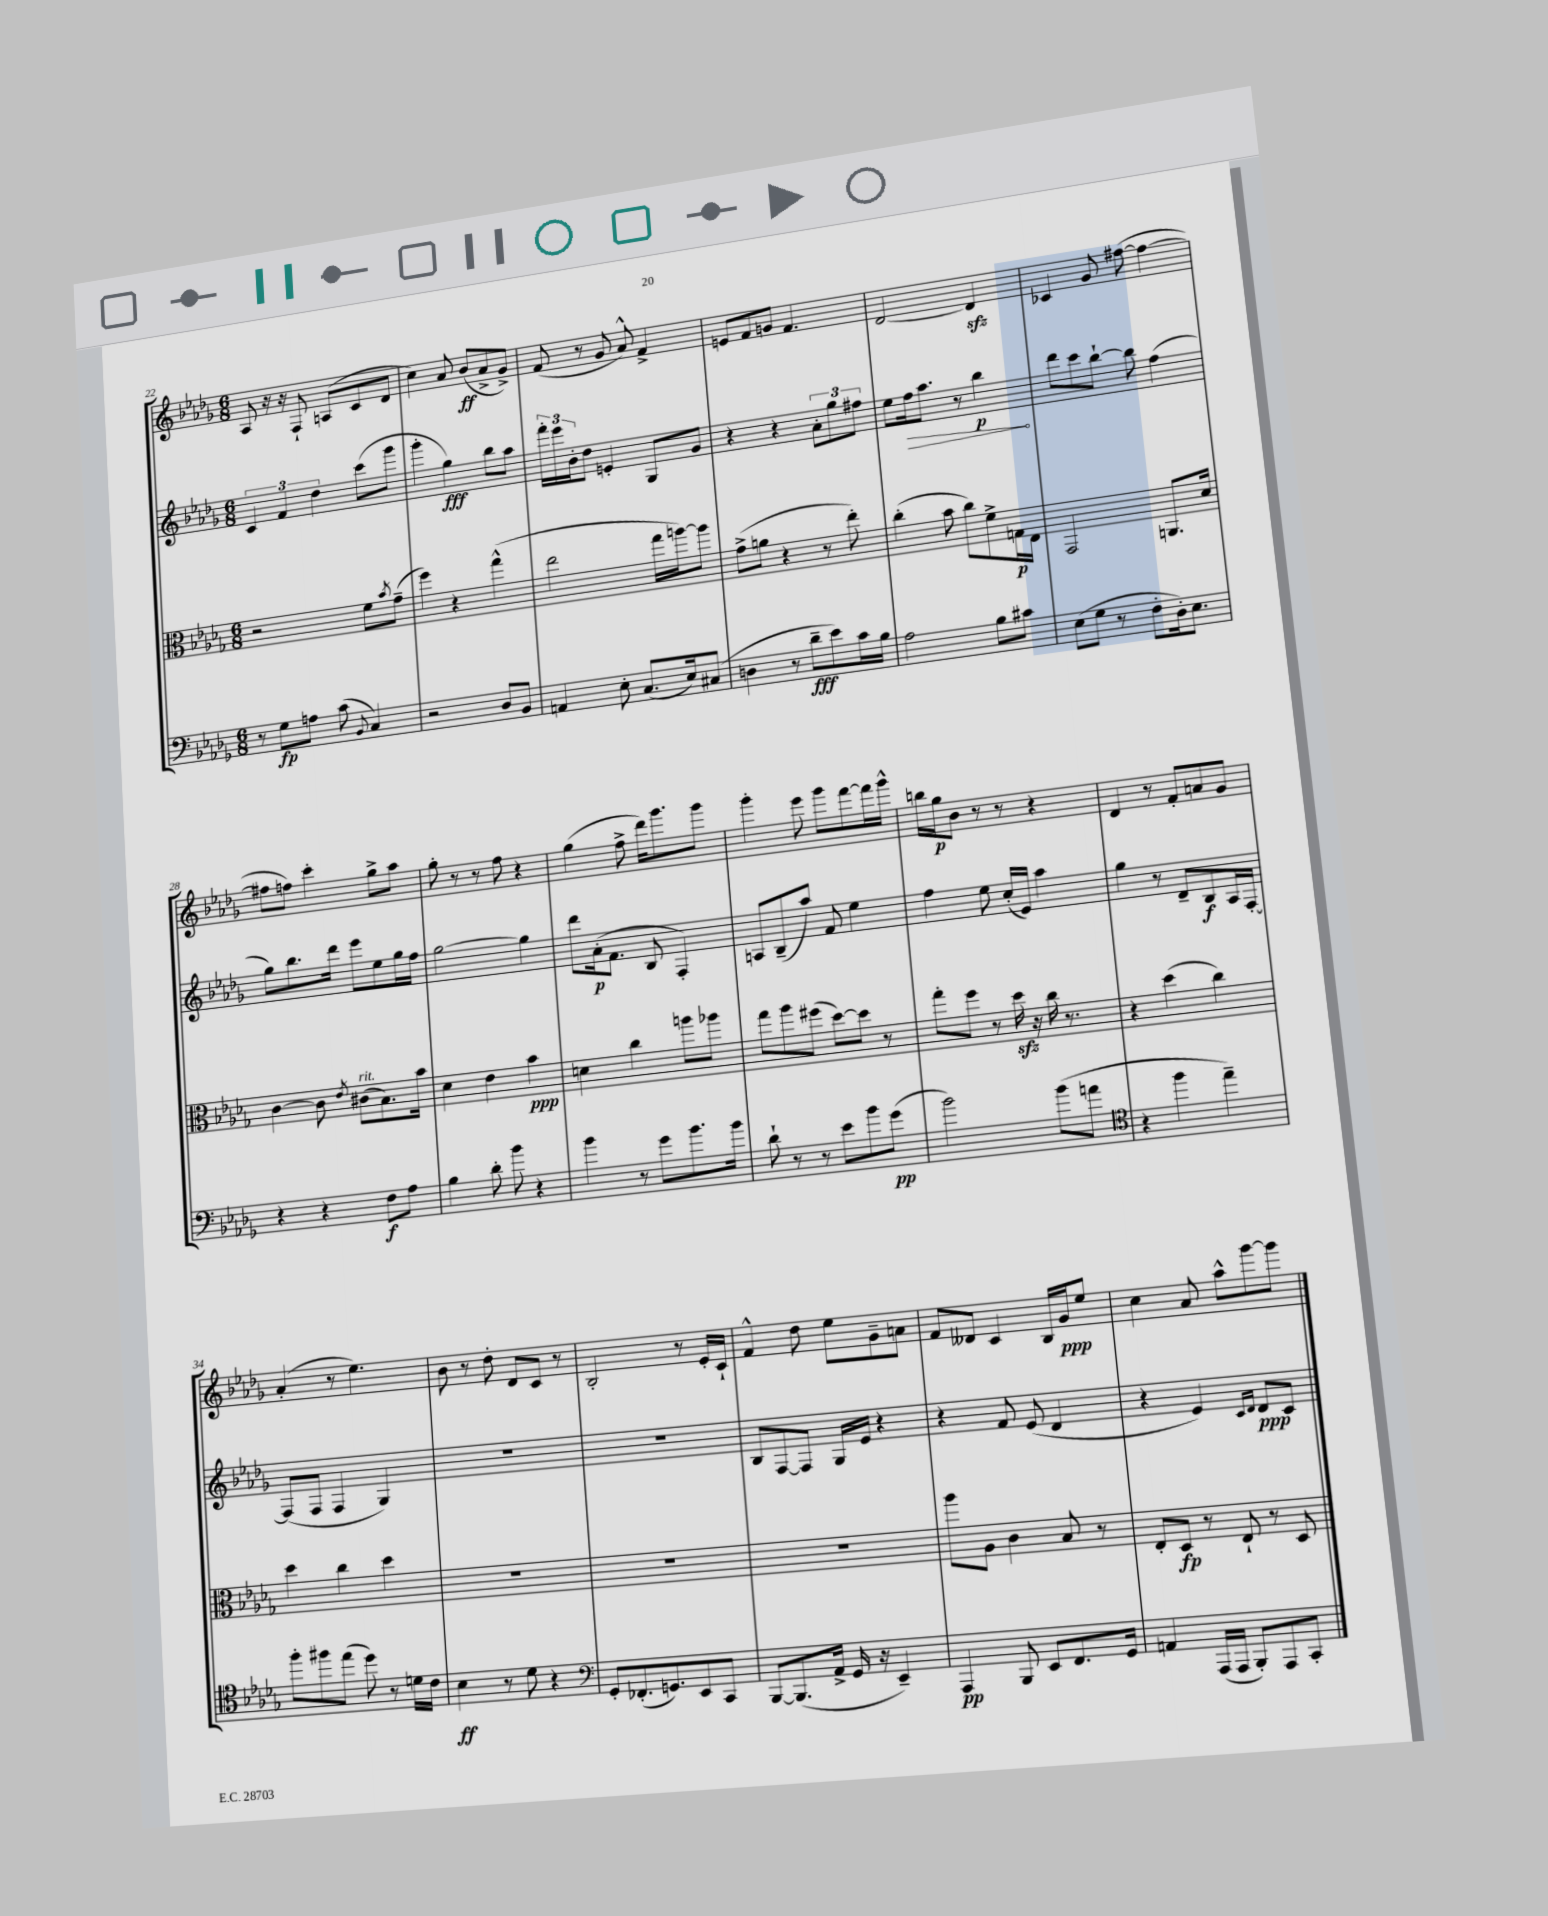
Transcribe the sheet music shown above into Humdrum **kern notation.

**kern	**dynam	**kern	**dynam	**kern	**dynam	**kern	**dynam
*part4	*part4	*part3	*part3	*part2	*part2	*part1	*part1
*staff4	*staff4	*staff3	*staff3	*staff2	*staff2	*staff1	*staff1
*clefF4	*	*clefC3	*	*clefG2	*	*clefG2	*
*k[b-e-a-d-g-]	*	*k[b-e-a-d-g-]	*	*k[b-e-a-d-g-]	*	*k[b-e-a-d-g-]	*
*M6/8	*	*M6/8	*	*M6/8	*	*M6/8	*
=22	=22	=22	=22	=22	=22	=22	=22
8r	.	2r	.	6c/	.	8A-/	.
8G-\L	fp	.	.	.	.	16r	.
.	.	.	.	6f/	.	.	.
.	.	.	.	.	.	16r	.
8An\J	.	.	.	.	.	8F`/	.
.	.	.	.	6dd-\	.	.	.
(8c\	.	.	.	.	.	(8An/L	.
8qqBB-/	.	.	.	.	.	.	.
4C/)	.	8f\L	.	(8ccc\L	.	8c/	.
.	.	8qb-/	.	.	.	.	.
.	.	(8g-~\J	.	8ggg-\J	.	8d-/J	.
=23	=23	=23	=23	=23	=23	=23	=23
2r	.	4ff\)	.	4ggg-'\	.	4cc\)	.
.	.	4r	.	4gg-\)	fff	8a-/	.
.	.	.	.	.	.	(8b-/L	ff
8D-/L	.	(4gg-^^\	.	8bb-\L	.	8a-^/	.
8BB-/J	.	.	.	8aa-\J	.	8g-^/J)	.
=24	=24	=24	=24	=24	=24	=24	=24
4AAn/	.	2ee-\	.	24fff'\LL	.	(8f/	.
.	.	.	.	24eee-\	.	.	.
.	.	.	.	24b-'\J	.	.	.
.	.	.	.	8dd-\J	.	8r	.
8E-'\	.	.	.	4en'/	.	8g-/	.
(8.C/L	.	.	.	.	.	8a-^^/)	.
.	.	16gg-\LL	.	8G-/L	.	4f^/	.
16E-/k)	.	[16aan\J)	.	.	.	.	.
(8C#X/J	.	8aa\J]	.	8g-/J	.	.	.
=25	=25	=25	=25	=25	=25	=25	=25
4Dn\	.	(8g-^\L	.	4r	.	8en/L	.
.	.	8an\J	.	.	.	8f/	.
8r	.	4r	.	4r	.	8gn/J	.
8d-~\L	fff	.	.	.	.	4.f/	.
8e-\)	.	8r	.	12a-'\L	.	.	.
.	.	.	.	12gg-\	.	.	.
16c\L	.	8ee-'\)	.	.	.	.	.
.	.	.	.	12ff#X\J	.	.	.
16B-\JJ	.	.	.	.	.	.	.
=26	=26	=26	=26	=26	=26	=26	=26
2A-\	.	(4cc'\	.	8ee-\L	.	[2d-/	.
!	!	!	!	!	!LO:HP:b	!	!
.	.	.	.	16ff\k	>	.	.
.	.	.	.	8.aa-\J	.	.	.
.	.	8b-\	.	.	.	.	.
.	.	8cc\L)	.	8r	.	.	.
8B-\L	.	8f^\	.	4bb-\	p	4d-zz/]	.
8c#X\J	.	16Gn\L	p	.	.	.	.
.	.	16E-\JJ	.	.	.	.	.
.	.	.	.	.	]	.	.
=27	=27	=27	=27	=27	=27	=27	=27
(8E-\L	.	2GG-/	.	8ddd-\L	.	4c-X/	.
8G-\J	.	.	.	8ccc\	.	.	.
8r	.	.	.	[8bb-`\J	.	8g-/	.
8F'\L	.	.	.	8bb-\]	.	([8ff#X\	.
16D-'\k)	.	8.AAn/L	.	(4ff\	.	4ff#\_	.
8.E-\J	.	.	.	.	.	.	.
.	.	16d-/Jk	.	.	.	.	.
!!LO:LB:g=z
=28	=28	=28	=28	=28	=28	=28	=28
4r	.	[4c\	.	8gg-\L)	.	8ff#X\L]	.
.	.	.	.	8.bb-\	.	8ffn\J)	.
4r	.	8c\]	.	.	.	4ccc'\	.
.	.	.	.	16ddd-\Jk	.	.	.
.	.	8qe-/	.	.	.	.	.
!	!	!LO:TX:a:i:t=rit.	!	!	!	!	!
.	.	(8c#X\L	.	8eee-\L	.	.	.
8F\L	f	8.B-\)	.	8ee-\	.	8gg-^\L	.
8A-\J	.	.	.	16gg-\L	.	8aa-\J	.
.	.	16b-\Jk	.	16ff\JJ	.	.	.
=29	=29	=29	=29	=29	=29	=29	=29
4B-\	.	4d-\	.	[2gg-\	.	8gg-'\	.
.	.	.	.	.	.	8r	.
8d-'\	.	4e-\	.	.	.	8r	.
8b-\	.	.	.	.	.	8ff\	.
4r	.	4b-\	ppp	4gg-\]	.	4r	.
=30	=30	=30	=30	=30	=30	=30	=30
4b-\	.	4dn\	.	8ddd-\L	.	(4gg-\	.
.	.	.	.	(16a-'\k	p	.	.
.	.	.	.	8.f\J	.	.	.
8r	.	4cc\	.	.	.	8ff^\	.
8g-\L	.	.	.	8B-/	.	16ddd-\KL)	.
.	.	.	.	.	.	8.ggg-\	.
8.b-\	.	8aan\L	.	4F'/)	.	.	.
.	.	8aa-X\J	.	.	.	8ggg-\J	.
16b-\Jk	.	.	.	.	.	.	.
=31	=31	=31	=31	=31	=31	=31	=31
8d-`\	.	8gg-\L	.	8An/L	.	4ggg-'\	.
8r	.	8aa-\	.	(8B-~/	.	.	.
8r	.	(8ff#X\J	.	8aa-/J)	.	8eee-\	.
8e-\L	.	[8dd-\L)	.	8f/	.	8ggg-\L	.
8b-\	.	8dd-\J]	.	4ee-\	.	[8fff\	.
(8g-\J	pp	8r	.	.	.	16fff\L]	.
.	.	.	.	.	.	16ggg-^^\JJ	.
=32	=32	=32	=32	=32	=32	=32	=32
2b-\)	.	8gg-'\L	.	4ff\	.	16bbn\LL	.
.	.	.	.	.	.	16gg-\J	p
.	.	8ff\J	.	.	.	8b-\J	.
.	.	8r	.	8ee-\	.	8r	.
.	.	16dd-zz\	.	(16cc'/LL	.	8r	.
.	.	16r	.	16e-/JJ)	.	.	.
(8b-\L	.	16cc\	.	4aa-\	.	4r	.
.	.	8.r	.	.	.	.	.
8an\J	.	.	.	.	.	.	.
=33	=33	=33	=33	=33	=33	=33	=33
*clefC4	*	*	*	*	*	*	*
4r	.	4r	.	4gg-\	.	4d-/	.
4ff\	.	(4dd-\	.	8r	.	8r	.
.	.	.	.	8d-~/L	.	8f'/L	.
4ee-~\)	.	4cc\)	.	8B-/	f	8an/	.
.	.	.	.	16A-/L	.	8g-/J	.
.	.	.	.	[16F'/JJ	.	.	.
!!LO:LB:g=z
=34	=34	=34	=34	=34	=34	=34	=34
8ff'\L	.	4dd-\	.	(8F/L]	.	(4a-'/	.
8ff#X\	.	.	.	8F/J	.	.	.
(8ee-\J	.	4cc\	.	4F/	.	8r	.
8dd-\)	.	.	.	.	.	4.ee-\)	.
8r	.	4dd-\	.	4G-/)	.	.	.
16dn\LL	.	.	.	.	.	.	.
16c\JJ	.	.	.	.	.	.	.
=35	=35	=35	=35	=35	=35	=35	=35
4B-\	ff	2.r	.	2.r	.	8b-\	.
.	.	.	.	.	.	8r	.
8r	.	.	.	.	.	8dd-'\	.
8d-\	.	.	.	.	.	8d-/L	.
4r	.	.	.	.	.	8c/J	.
.	.	.	.	.	.	8r	.
=36	=36	=36	=36	=36	=36	=36	=36
*clefF4	*	*	*	*	*	*	*
8GG-'/L	.	2.r	.	2.r	.	2B-'/	.
(8.FF-X'/	.	.	.	.	.	.	.
8.GGn/)	.	.	.	.	.	.	.
8EE-/	.	.	.	.	.	8r	.
8CC/J	.	.	.	.	.	16e-'/LL	.
.	.	.	.	.	.	16c`/JJ	.
=37	=37	=37	=37	=37	=37	=37	=37
[8BBB-/L	.	2.r	.	8B-/L	.	4f^^/	.
(8.BBB-/]	.	.	.	[8F/	.	.	.
.	.	.	.	8F/J]	.	8dd-\	.
16AA-^/Jk	.	.	.	.	.	.	.
16GG-/	.	.	.	16G-/LL	.	8ee-\L	.
16r	.	.	.	16e-/JJ	.	.	.
4EE-~/)	.	.	.	4r	.	8g-~\	.
.	.	.	.	.	.	8an\J	.
=38	=38	=38	=38	=38	=38	=38	=38
4AAA-/	pp	8aa-\L	.	4r	.	8f/L	.
.	.	8A-\J	.	.	.	8d--X/J	.
8BBB-/	.	4c\	.	8f/	.	4c/	.
8EE-/L	.	.	.	(8e-/	.	.	.
8.FF/	.	8B-/	.	4d-/	.	16B-/LL	.
.	.	.	.	.	.	16g-/J	ppp
.	.	8r	.	.	.	8ee-/J	.
16GG-/Jk	.	.	.	.	.	.	.
=39	=39	=39	=39	=39	=39	=39	=39
4AAn/	.	8E-'/L	.	4r	.	4cc\	.
.	.	8D-/J	fp	.	.	.	.
(16AAA-/LL	.	8r	.	4e-/)	.	8a-/	.
16AAA-/JJ	.	.	.	.	.	.	.
8BBB-'/L)	.	8E-`/	.	.	.	8aa-^^\L	.
.	.	.	.	16qqc/LL	.	.	.
.	.	.	.	16qqd-/JJ	.	.	.
8AAA-/	.	8r	.	8d-/L	ppp	[8ggg-\	.
8CC'/J	.	8D-/	.	8c/J	.	8ggg-\J]	.
==	==	==	==	==	==	==	==
*-	*-	*-	*-	*-	*-	*-	*-
